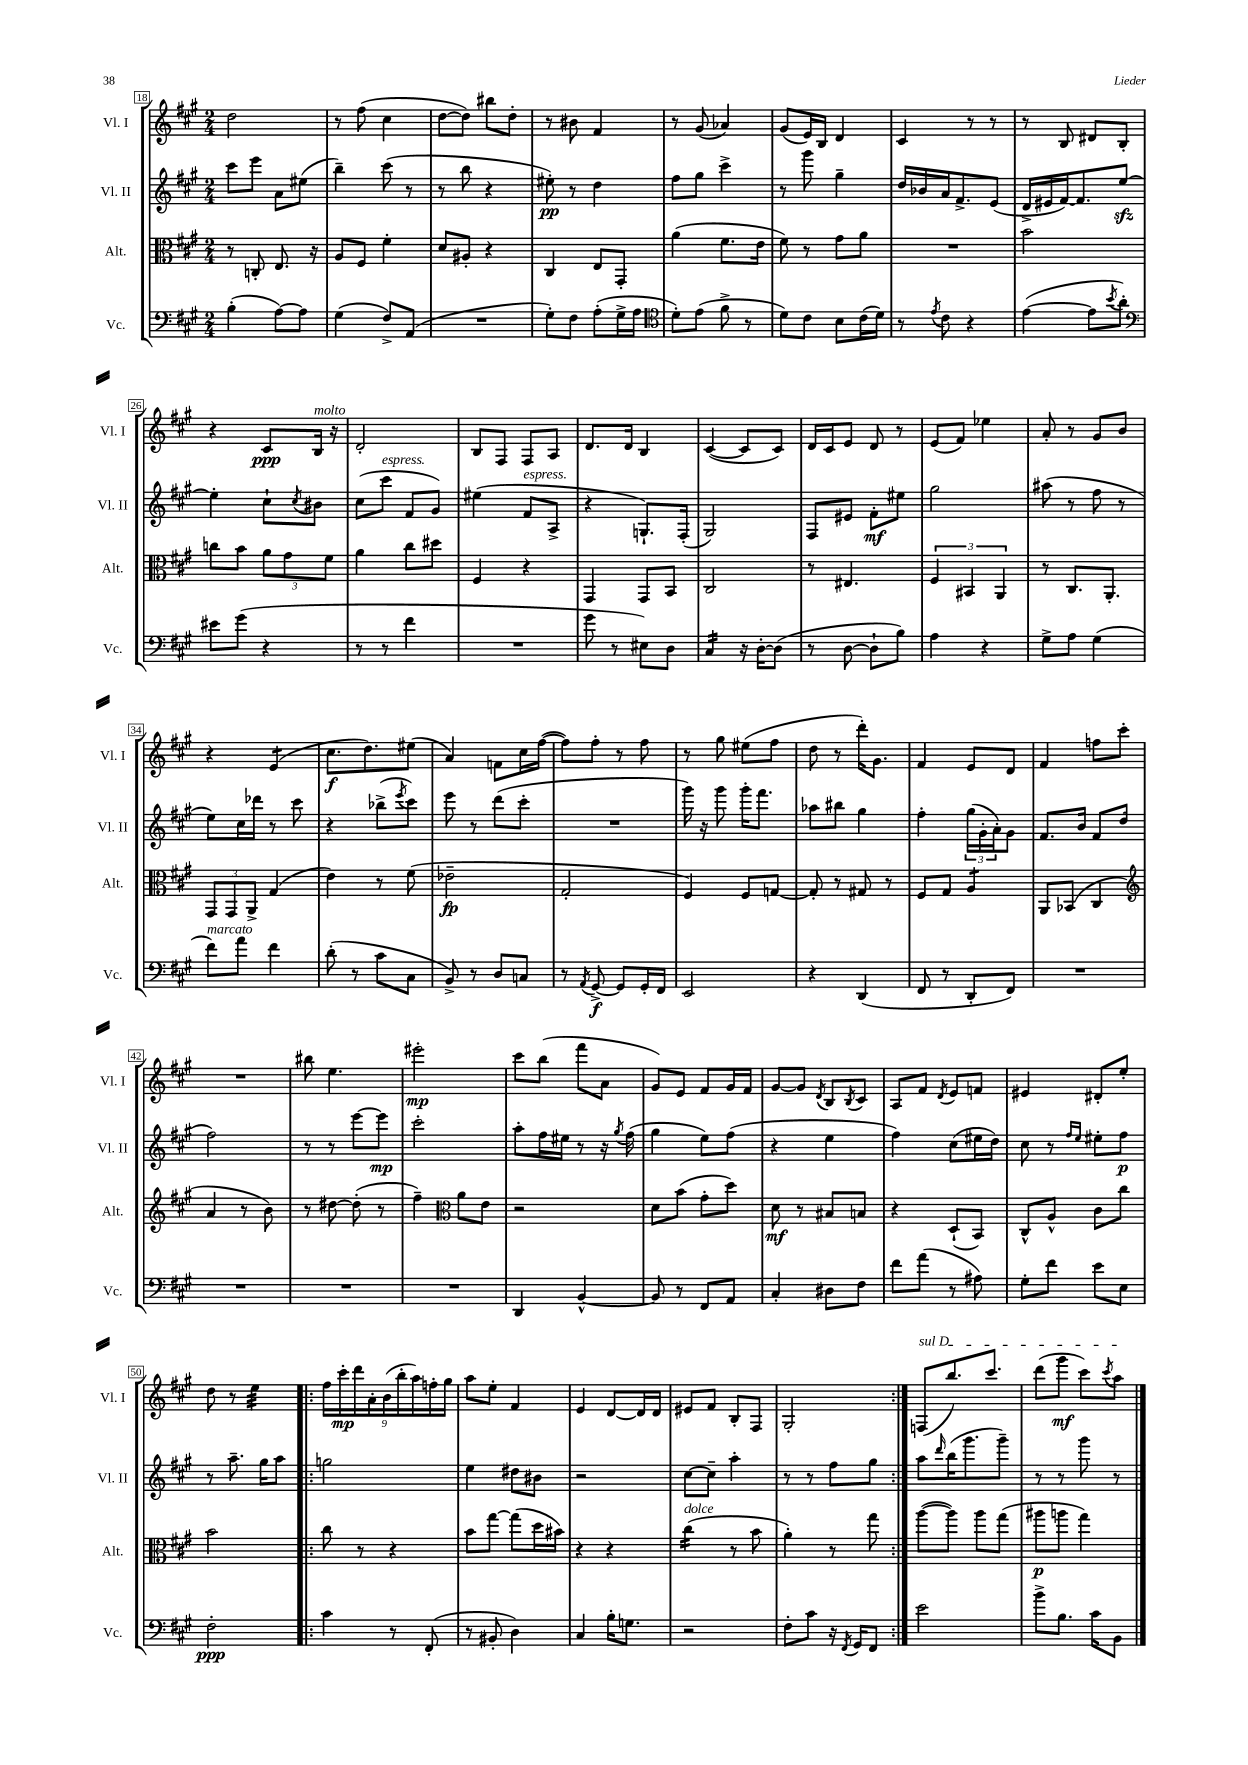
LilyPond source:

<<
\new StaffGroup <<
\new Staff = "s0" \with { instrumentName = "Vl. I" shortInstrumentName = "Vl. I" } {
    \clef treble \key a \major \numericTimeSignature \time 2/4
    d''2 |
    r8 fis''8( cis''4 |
    d''8~ d''8) bis''8 d''8-. |
    r8 bis'8 fis'4 |
    r8 gis'8( aes'4) |
    gis'8( e'16) b16 d'4 |
    cis'4 r8 r8 |
    r8 b8 dis'8 b8-. |
    r4 cis'8\ppp b16^\markup { \italic "molto" } r16 |
    d'2-. |
    b8 fis8 fis8 a8 |
    d'8. d'16 b4 |
    cis'4~( cis'8 cis'8) |
    d'16 cis'16 e'8 d'8 r8 |
    e'8( fis'8) ees''4 |
    a'8-. r8 gis'8 b'8 |
    r4 e'4:8( |
    cis''8.\f d''8.) eis''8( |
    a'4) f'8 cis''16 fis''16~( |
    fis''8) fis''8-. r8 fis''8 |
    r8 gis''8 eis''8( fis''8 |
    d''8 r8 d'''16-.) gis'8. |
    fis'4 e'8 d'8 |
    fis'4 f''8 cis'''8-. |
    R2 |
    bis''8 e''4. |
    eis'''2-.\mp |
    cis'''8 b''8( fis'''8 a'8 |
    gis'8) e'8 fis'8 gis'16 fis'16 |
    gis'8~ gis'8 \acciaccatura { d'8 } b8 \acciaccatura { b8 } cis'8 |
    a8 fis'8 \acciaccatura { d'8 } e'8 f'8 |
    eis'4 dis'8-. e''8-. |
    d''8 r8 e''4:32 |
    \repeat volta 2 { \tuplet 9/8 { fis''16 cis'''16-.\mp d'''16 a'16-. b'16( b''16-. a''16) f''16-. gis''16 } |
    a''8 e''8-. fis'4 |
    e'4 d'8~ d'16 d'16 |
    eis'8 fis'8 b8-. fis8 |
    gis2-. | }
    \once \override TextSpanner.bound-details.left.text = \markup { \italic "sul D" } f8\startTextSpan( b''8.) cis'''8. |
    d'''8( gis'''8\mf cis'''8) \acciaccatura { cis'''8 } a''8\stopTextSpan \bar "|." |
}
\new Staff = "s1" \with { instrumentName = "Vl. II" shortInstrumentName = "Vl. II" } {
    \clef treble \key a \major \numericTimeSignature \time 2/4
    cis'''8 e'''8 a'8 eis''8( |
    b''4--) cis'''8( r8 |
    r8 b''8 r4 |
    eis''8-.\pp) r8 d''4 |
    fis''8 gis''8 cis'''4-> |
    r8 gis'''8 gis''4-- |
    d''16 bes'16 a'16 fis'8.-> e'8( |
    d'16-> eis'16 fis'16~) fis'8. e''8~\sfz |
    e''4-. cis''8-! \acciaccatura { cis''8 } bis'8 |
    cis''8( cis'''8^\markup { \italic "espress." } fis'8 gis'8) |
    eis''4( fis'8^\markup { \italic "espress." } a8-> |
    r4 g8.-!) fis16-.( |
    gis2) |
    fis8 eis'8 fis'8-.\mf eis''8 |
    gis''2 |
    ais''8( r8 fis''8 r8 |
    e''8) cis''16 des'''16 r8 cis'''8 |
    r4 bes''8->( \acciaccatura { e'''8 } cis'''8) |
    e'''8 r8 d'''8( cis'''8-. |
    R2 |
    gis'''16) r16 gis'''8 gis'''16-. fis'''8. |
    aes''8 bis''8 gis''4 |
    fis''4-. \tuplet 3/2 { gis''16( gis'16-. a'16-.) } gis'8 |
    fis'8. b'16 fis'8 d''8( |
    fis''2) |
    r8 r8 e'''8~ e'''8\mp |
    cis'''2-. |
    a''8-. fis''16 eis''16 r8 r16 \acciaccatura { gis''8 } fis''16( |
    gis''4 e''8) fis''8( |
    r4 e''4 |
    fis''4) cis''8( eis''16 d''16) |
    cis''8 r8 \grace { fis''16 e''16 } eis''8-. fis''8\p |
    r8 a''8.-- gis''16 a''8 |
    \repeat volta 2 { g''2 |
    e''4 dis''8 bis'8 |
    r2 |
    cis''8~ cis''8-- a''4-. |
    r8 r8 fis''8 gis''8 | }
    a''8 \grace { d'''16 } b''16( gis'''8. gis'''8--) |
    r8 r8 gis'''8 r8 \bar "|." |
}
\new Staff = "s2" \with { instrumentName = "Alt." shortInstrumentName = "Alt." } {
    \clef alto \key a \major \numericTimeSignature \time 2/4
    r8 c8-. e8. r16 |
    a8 fis8 fis'4-. |
    d'8 ais8-. r4 |
    cis4 e8 gis,8-. |
    a'4( fis'8. e'16 |
    fis'8) r8 gis'8 a'8 |
    R2 |
    b'2 |
    c''8 b'8 \tuplet 3/2 { a'8 gis'8 fis'8 } |
    a'4 cis''8 dis''8 |
    fis4 r4 |
    gis,4 gis,8 b,8 |
    cis2 |
    r8 eis4. |
    \tuplet 3/2 { fis4 bis,4 a,4 } |
    r8 cis8. a,8.-. |
    \tuplet 3/2 { gis,8 gis,8 a,8-> } gis4( |
    e'4) r8 fis'8( |
    ees'2--\fp |
    gis2-. |
    fis4) fis8 g8~ |
    g8-. r8 gis8 r8 |
    fis8 gis8 a4:8 |
    a,8 bes,8( cis4 |
    \clef treble a'4 r8 b'8) |
    r8 dis''8~ dis''8-.( r8 |
    fis''4--) \clef alto a'8 e'8 |
    r2 |
    d'8 b'8( gis'8-. d''8) |
    d'8\mf r8 bis8 b8 |
    r4 d8-!( b,8) |
    cis8-^ a8-^ cis'8 cis''8 |
    b'2 |
    \repeat volta 2 { cis''8 r8 r4 |
    b'8 gis''8~ gis''8( d''16 bis'16) |
    r4 r4 |
    cis''4:16^\markup { \italic "dolce" }( r8 b'8 |
    a'4-.) r8 gis''8 | }
    a''8~( a''8) a''8 gis''8( |
    ais''8\p a''8 gis''4) \bar "|." |
}
\new Staff = "s3" \with { instrumentName = "Vc." shortInstrumentName = "Vc." } {
    \clef bass \key a \major \numericTimeSignature \time 2/4
    b4-.( a8~) a8 |
    gis4( fis8->) a,8( |
    R2 |
    gis8-.) fis8 a8-.( gis16-> a16 |
    \clef tenor d'8-.) e'8( fis'8-> r8 |
    d'8) cis'8 b8 cis'16( d'16) |
    r8 \acciaccatura { e'8 } cis'8 r4 |
    e'4~( e'8 \acciaccatura { b'8 } a'8-.) |
    \clef bass eis'8 gis'8( r4 |
    r8 r8 fis'4 |
    R2 |
    gis'8 r8 eis8) d8 |
    cis4:16 r16 d16~-. d8( |
    r8 d8~ d8-! b8) |
    a4 r4 |
    gis8-> a8 gis4( |
    fis'8^\markup { \italic "marcato" }) a'8 fis'4 |
    d'8-.( r8 cis'8 cis8 |
    b,8->) r8 d8 c8 |
    r8 \acciaccatura { a,8 } gis,8~->\f gis,8 gis,16-. fis,16 |
    e,2 |
    r4 d,4( |
    fis,8 r8 d,8-. fis,8) |
    R2 |
    R2 |
    R2 |
    R2 |
    d,4 b,4~-^ |
    b,8 r8 fis,8 a,8 |
    cis4-. dis8 fis8 |
    fis'8 a'8( r8 ais8) |
    gis8-. fis'8 e'8 e8 |
    fis2-.\ppp |
    \repeat volta 2 { cis'4 r8 fis,8-.( |
    r8 bis,8-. d4) |
    cis4 b16-. g8. |
    r2 |
    fis8-. cis'8 r16 \acciaccatura { fis,8 } gis,16 fis,8 | }
    e'2 |
    b'8-> b8. cis'16 b,8 \bar "|." |
}
>>
>>
\layout { \context { \Score currentBarNumber = #18 \override BarNumber.stencil = #(make-stencil-boxer 0.1 0.3 ly:text-interface::print) } }
